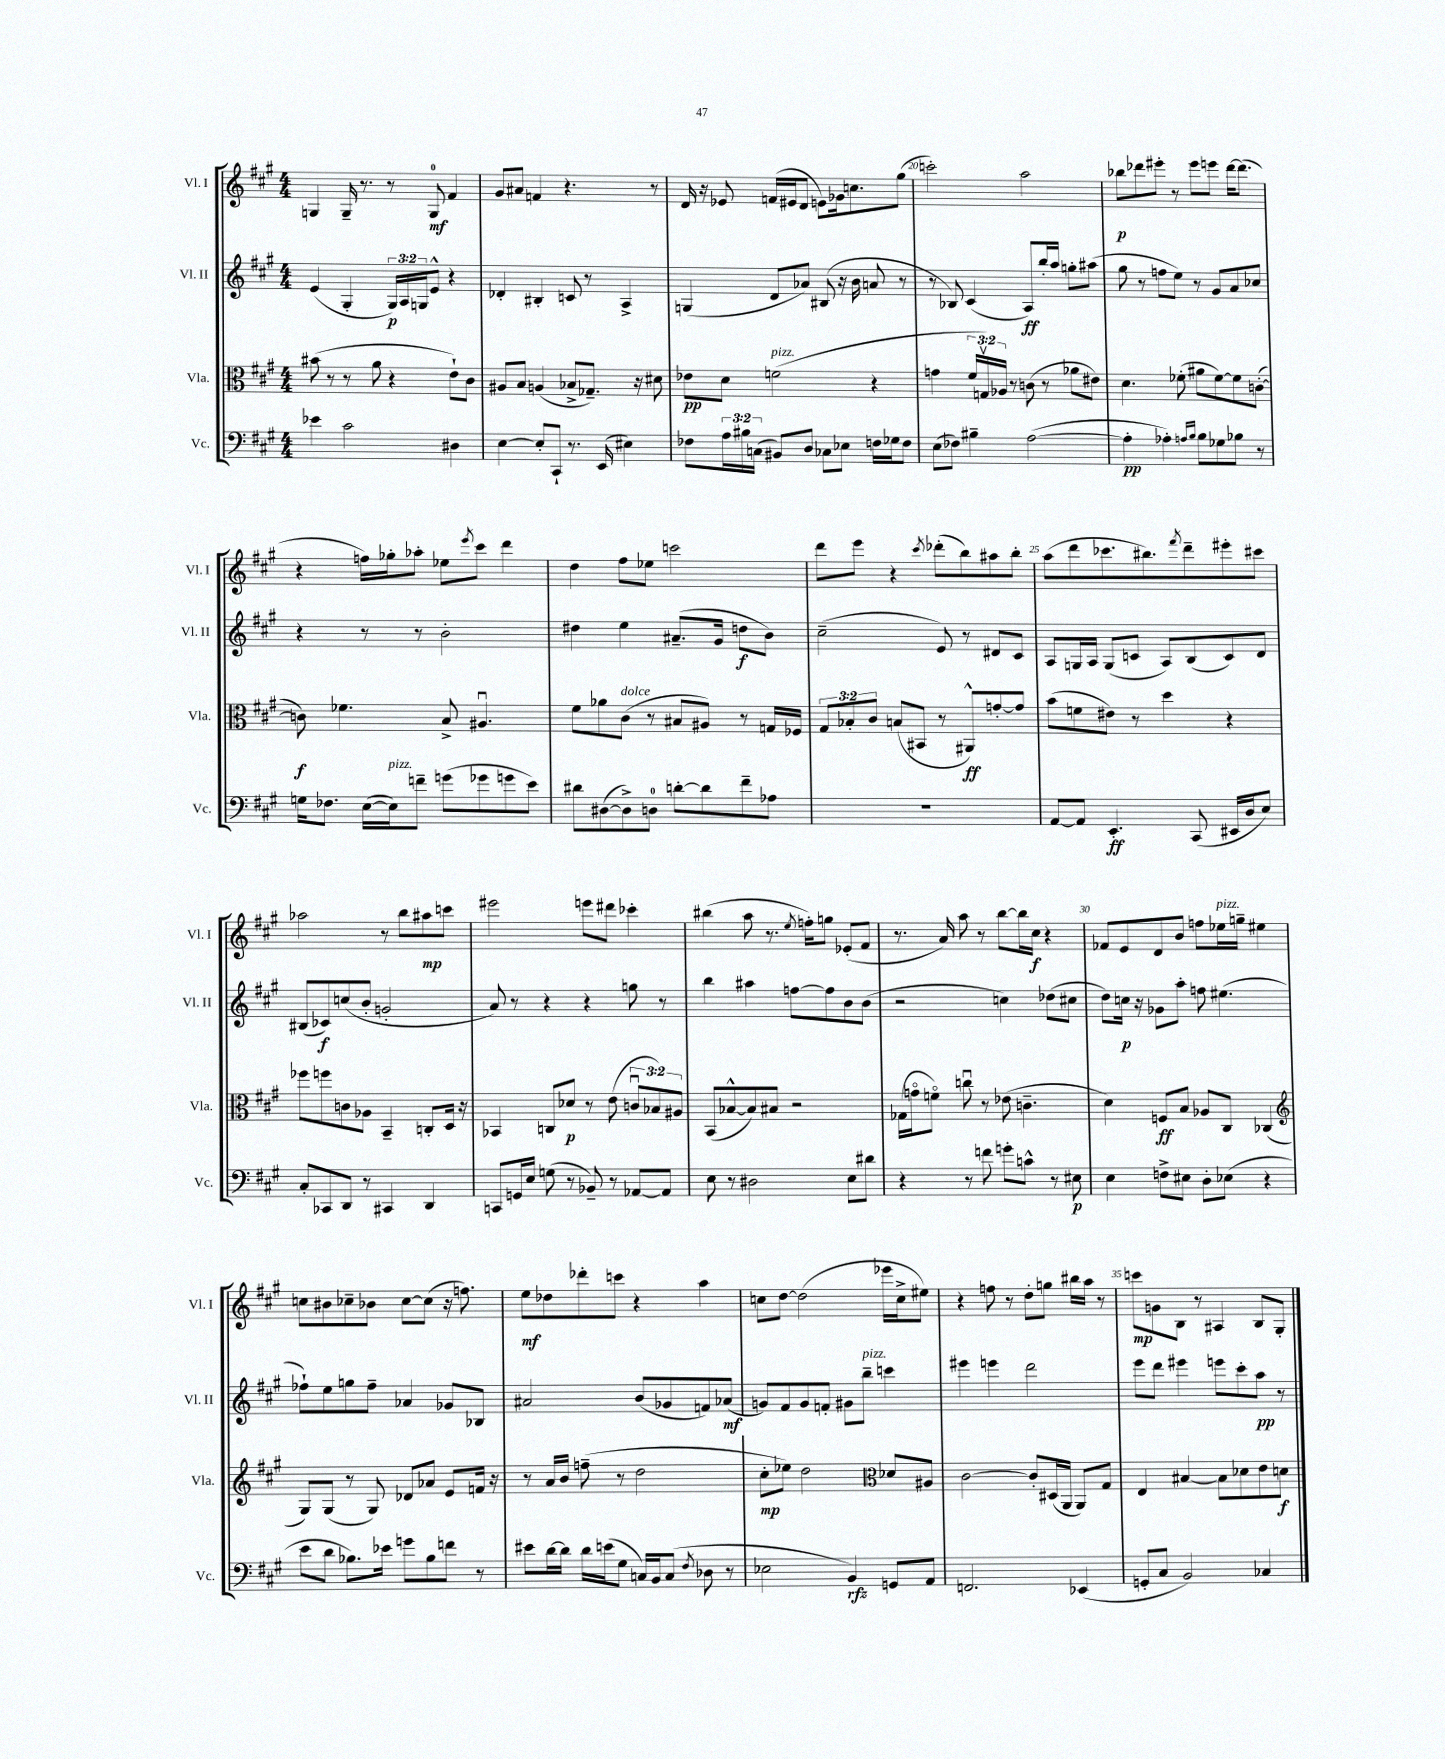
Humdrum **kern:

**kern	**kern	**kern	**kern
*staff4	*staff3	*staff2	*staff1
*clefF4	*clefC3	*clefG2	*clefG2
*k[f#c#g#]	*k[f#c#g#]	*k[f#c#g#]	*k[f#c#g#]
*M4/4	*M4/4	*M4/4	*M4/4
4e-\	(8b#\	(4e/	4G/
.	8r	.	.
2c#\	8r	4G#'/	16G~/
.	.	.	8.r
.	8a\	.	.
.	4r	24G#/LL)	8r
.	.	24A/	.
.	.	24G/J	.
.	.	8e^^/J	8G/
4D#\	8e`\L)	4r	4f#/
.	8c#\J	.	.
=	=	=	=
[4E\	8A#/L	4d-'/	8g#/L
.	8B/J	.	8a#/J
8E'/]L	(4A/	4B#'/	4f/
8CC#`/J	.	.	.
8.r	8B-^/L	8c/	4.r
.	8.G-~/J)	8r	.
(16EE/	.	.	.
4E#\)	.	4A^/	.
.	16r	.	.
.	8d#\	.	8r
=	=	=	=
8F-\L	8e-\L	(4G/	16d/
.	.	.	16r
24A\L	8d\J	.	8e-/
24B#\	.	.	.
(24C\JJ	.	.	.
8BB#/L)	(2f\	8d/L	(16f/LL
.	.	.	16e#/J
8D/J	.	8a-/J)	8d/J
8C-\L	.	(8B#/	8e\L)
8E-\J	.	16r	16g-\k
.	.	16b\	8.cc\
16F\LL	4r	8a/	.
16G-\J	.	.	.
8F\J	.	8r	(8gg#\J
=	=	=	=
(8E\L	4g\	8r	2ccc'\)
8F-\J)	.	8B-/)	.
4B#~\	24f#/LL	(4c#/	.
.	24Gv/)	.	.
.	24A-/JJ	.	.
.	8r	.	.
([2A\	(8c\	8A/L)	2aa\
.	8r	16bb'/L	.
.	.	16aa/JJ	.
.	8a-\L	8gg'\L	.
.	8e#\J)	(8aa#\J	.
=	=	=	=
4A'\]	4.d\	8gg#\	8bb-\L
.	.	8r	8ddd-\
4A-'\)	.	8ff\L	8eee#'\J
.	(8f-'\	8ee\J)	8r
16qqA/LL	.	.	.
16qqB/JJ	.	.	.
8B\L	8a#\L	8r	8eee#\L
8G-\	[8f-\)	8g#/L	8eee\J
8B-\J	8f-\]	8a/	[16ddd-\LK
.	.	.	(8.ddd-\]J
8r	([8c'\J	8cc-/J	.
=	=	=	=
16G\LK	8c\])	4r	4r
8.F-\J	.	.	.
.	4.f-\	.	.
([16E\LL	.	8r	16ff\LL)
16E\]J)	.	.	16gg-'\J
8f~\J	.	8r	8aa-'\J
(8g\L	8B^/	2b'\	8ee-\L
.	.	.	8qeee/
8g-\	4.A#u/	.	8ccc#\J
8g\	.	.	4ddd\
8e\J)	.	.	.
=	=	=	=
8d#\L	8f#\L	4dd#\	4dd\
([8D#\	8a-\	.	.
8D#^\])	(8c#\J	4ee\	8ff#\L
8D\J	8r	.	8ee-\J
[8d'\L	8B#/L	(8.a#~/L	2ccc\
8d\]	8A#/J)	.	.
.	.	16g#/Jk	.
8f#~\	8r	8dd\L	.
8A-\J	16G/LL	8b\J)	.
.	16F-/JJ	.	.
=	=	=	=
1r	12G#/L	(2cc#~\	8ddd\L
.	12B-'/	.	.
.	.	.	8eee\J
.	12c#/J	.	.
.	(8B/L	.	4r
.	8BB#/J	.	.
.	.	.	8qccc#/
.	8r	8e/)	(8ddd-'\L
.	8AA#^^/L)	8r	8bb\)
.	[8g'/	8d#/L	8aa#\
.	8g/]J	8c#/J	8bb'\J
=	=	=	=
[8AA/L	(8b\L	8A/L	(8aa\L
8AA/]J	8f\	16G/L	8ddd\
.	.	16A/JJ	.
4.EE'/	8e#\J)	(8G/L	8.ccc-\
.	8r	8c/J	.
.	.	.	8.bb#\)
.	4dd\	8A/L)	.
.	.	.	8qfff#/
(8CC#/	.	(8B/	8ddd~\
16EE#/LL	4r	8c/)	8eee#'\
16D/J	.	.	.
8E/J)	.	8d/J	8ccc#\J
=	=	=	=
8C#'/L	8ff-\L	(8B#/L	2aa-\
8CC-/	8ff\	8c-/)	.
8DD/J	8c\	(8cc/	.
8r	8A-\J	8b'/J	.
4CC#/	4BB~/	2g'/	8r
.	.	.	8bb\L
4DD/	8C'/L	.	8aa#\
.	16D/Jk	.	8ccc\J
.	16r	.	.
=	=	=	=
8CC/L	4BB-/	8a/)	2eee#\
16GG/L	.	8r	.
16E/JJ	.	.	.
(8G\	8C/L	4r	.
8r	8d-/J	.	.
8BB-~/)	8r	4r	8eee\L
8r	(8e\	.	8ddd#\J
[8AA-/L	12cu/L	8gg\	4ccc-'\
.	12B-/)	.	.
8AA-/]J	.	8r	.
.	12A#/J	.	.
=	=	=	=
8E\	(8BB/L	4bb\	(4bb#\
8r	[8B-^^/	.	.
2D#\	8B-/])	4aa#\	8aa\
.	8B#/J	.	8.r
.	2r	[8ff\L	.
.	.	.	8qee/
.	.	.	16ff'\LK)
.	.	8ff\]	8gg\J
8E\L	.	8b\	(8e-'/L
8d#\J	.	(8b\J	8f#/J
=	=	=	=
4r	(16G-\LL	2r	8.r
.	16go\J	.	.
.	8fo\J)	.	.
.	.	.	16a/)
8r	8ccu\	.	8aa\
8f\	8r	.	8r
8g'\L	(8e-\	4cc\)	[8bb\L
8c^^\J	4.c~\	.	16bb\]L
.	.	.	16cc#\JJ
8r	.	(8dd-\L	4r
8E#\	.	8cc#\J	.
=	=	=	=
4E\	4d\)	8dd\L)	8f-/L
.	.	16cc\Jk	8e/
.	.	16r	.
8F^\L	8F/L	8g-\L	8d/
8E#\J	8B/J	8aa'\J	8b/J
8D'\L	8A-/L	8ff\	8ff\L
(8E-\J	8C#/J	(4.ee#\	16ee-\L
.	.	.	16gg~\JJ
4r	(4C-/	.	4ee#\
=	=	=	=
*	*clefG2	*	*
8e\L	8G#/L)	8ff-`\L)	8cc\L
8d\J	(8G#/J	8ee\	8b#\
8.B-\L)	8r	8gg\	8cc-~\
.	8G#/)	8ff-~\J	8b-\J
16e-\Jk	.	.	.
8g\L	8d-/L	4a-/	[8cc-\L
8B-\	8a-/J	.	(8cc-\]J
8f\J	8e/L	8g-/L	16r
.	.	.	8.ff\)
8r	16f/Jk	8B-/J	.
.	16r	.	.
=	=	=	=
8e#\L	8r	2a#/	8ee\L
[16d\L	16a/LL	.	8dd-\
16d\]JJ	16b/JJ	.	.
16d\LL	(8ff~\	.	8ddd-'\
(16e\J	.	.	.
8G#\J	8r	.	8ccc\J
16C/LL)	2dd\	(8b/L	4r
16BB/J	.	.	.
(8C/J	.	8g-/	.
8qF#/	.	.	.
8D-\	.	8f/)	4aa\
8r	.	(8a-/J	.
=	=	=	=
2E-\	8cc#'\L	8g/L)	8cc\L
.	8ee-\J)	8f#/	[8dd\J
.	2dd\	8g/	(2dd\]
.	.	8f'/J	.
4BB/)	.	8g#\L	.
.	.	8bb~\J	.
*	*clefC3	*	*
8GG/L	8d-/L	4ccc\	16eee-\LL
.	.	.	16cc^\J
8AA/J	8A#/J	.	8ee#\J)
=	=	=	=
2.FF/	[2c#\	4eee#\	4r
.	.	4eee\	8ff\
.	.	.	8r
.	8c#'/]L	2ddd\	8dd'\L
.	(16D#/L	.	8gg\J
.	16AA/JJ	.	.
(4EE-/	8AA/L)	.	16bb#\LL
.	.	.	16aa\JJ
.	8G#/J	.	8r
=	=	=	=
8GG'/L	4E/	8eee\L	8ccc\L
8C#/J	.	8ddd\J	8g\
2BB/)	[4B#/	4eee#\	8B\J
.	.	.	8r
.	8B#\]L	8eee\L	4A#/
.	8d-\	8ccc#'\	.
4C-/	8e\	8aa\J	8B/L
.	8d\J	8r	8G#'/J
==	==	==	==
*-	*-	*-	*-
